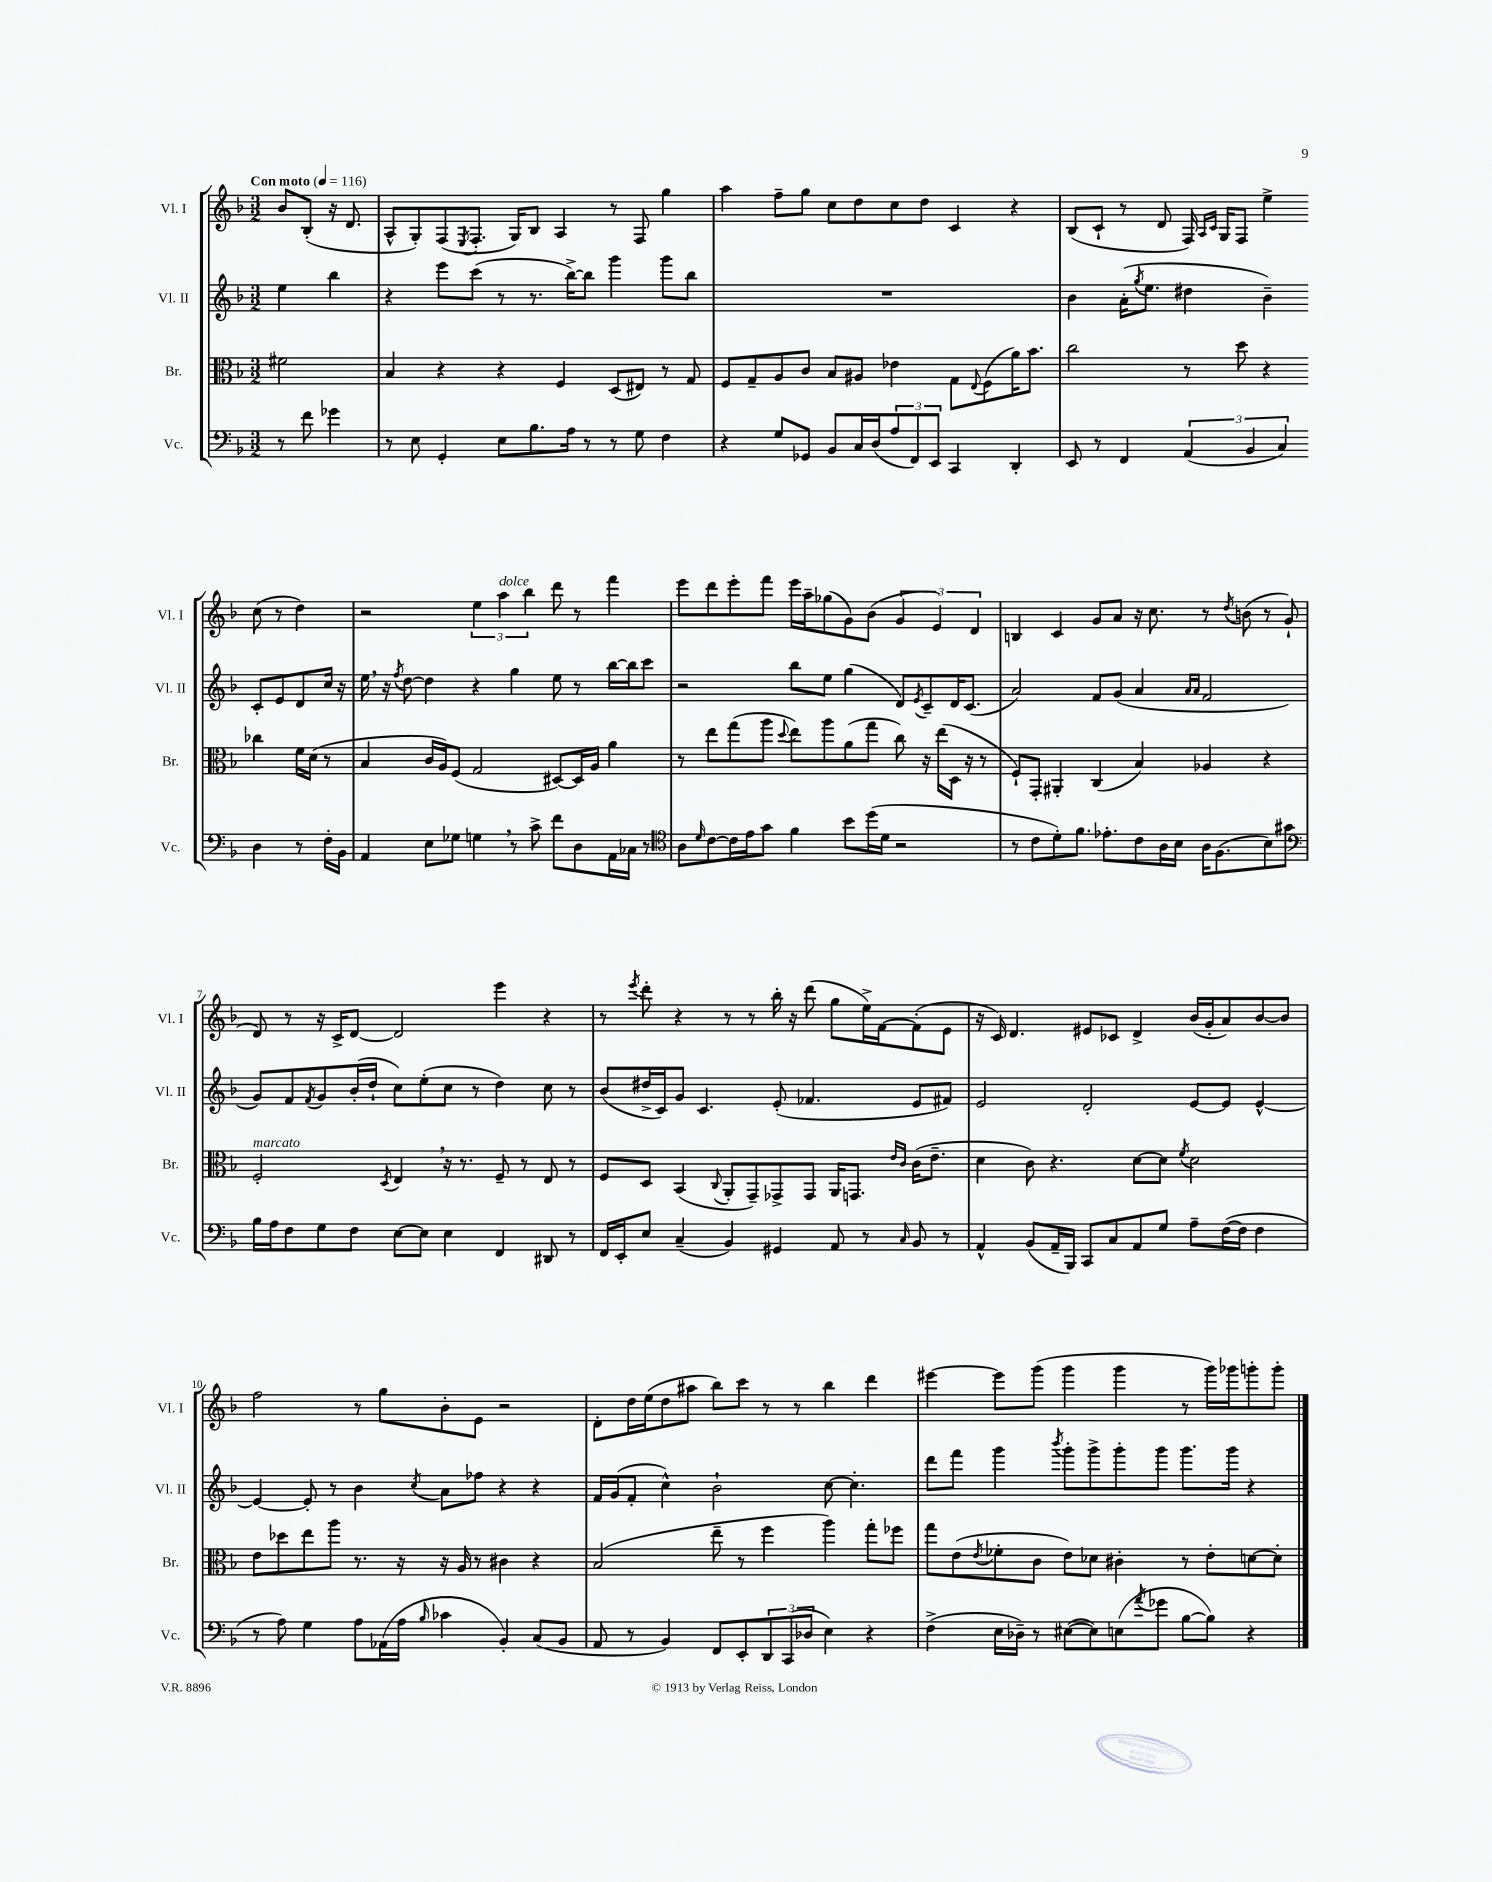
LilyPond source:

<<
\new StaffGroup <<
\new Staff = "s0" \with { instrumentName = "Vl. I" shortInstrumentName = "Vl. I" } {
    \clef treble \key f \major \numericTimeSignature \time 3/2 \partial 2 \tempo "Con moto" 4 = 116
    bes'8 bes8-.( r16 d'8. |
    a8-^ g8-.) f8( \acciaccatura { e8 } f8.-. g16) bes8 a4 r8 f8 g''4 |
    a''4 f''8-- g''8 c''8 d''8 c''8 d''8 c'4 r4 |
    bes8( c'8-! r8 d'8 f16) \grace { a16 c'16 } g16 f8 e''4-> c''8( r8 d''4) |
    r2 \tuplet 3/2 { e''4 a''4^\markup { \italic "dolce" } bes''4 } d'''8 r8 f'''4 |
    e'''8 d'''8 e'''8-. f'''8 e'''16 a''16-- ges''8( g'8) bes'8( \tuplet 3/2 { g'4 e'4) d'4 } |
    b4 c'4 g'8 a'8 r16 c''8. r8 \acciaccatura { d''8 } b'8( r8 g'8-! |
    d'8) r8 r16 c'16-> d'8~ d'2 e'''4 r4 |
    r8 \acciaccatura { e'''8 } d'''8-. r4 r8 r8 bes''16-. r16 d'''8( g''8 e''16->) f'16~ f'8-.( e'8 |
    r16 c'16) d'4. eis'8 ces'8 d'4-> bes'16( g'16-. a'8) bes'8~ bes'8 |
    f''2 r8 g''8 bes'8-. e'8 r2 |
    d'8-. d''16 e''16( d''8 ais''8 bes''8) c'''8 r8 r8 bes''4 d'''4 |
    eis'''4~ eis'''8 g'''8( g'''4 g'''4 r8 g'''16) ges'''16 g'''8-. g'''8-. \bar "|." |
}
\new Staff = "s1" \with { instrumentName = "Vl. II" shortInstrumentName = "Vl. II" } {
    \clef treble \key f \major \numericTimeSignature \time 3/2 \partial 2
    e''4 bes''4 |
    r4 e'''8 c'''8( r8 r8. bes''16~->) bes''8 g'''4 g'''8 bes''8 |
    R1. |
    bes'4 a'16-.( \acciaccatura { g''8 } e''8. dis''4 bes'4--) c'8-. e'8 d'8 c''16 r16 |
    e''16 \breathe r16 \acciaccatura { f''8 } d''8~ d''4 r4 g''4 e''8 r8 bes''16~ bes''16 c'''8 |
    r2 bes''8 e''8 g''4( d'8) \acciaccatura { e'8 } c'8-- d'16 c'8.( |
    a'2) f'8 g'8( a'4 \grace { a'16 a'16 } f'2 |
    g'8) f'8 \acciaccatura { f'8 } g'8 bes'16-.( d''16-! c''8) e''8-.( c''8 r8 d''4) c''8 r8 |
    bes'8( dis''16-> c'16) g'8 c'4. e'8-.( fes'4. e'8 fis'8) |
    e'2 d'2-. e'8~ e'8 e'4~-^ |
    e'4~ e'8-. r8 bes'4 \acciaccatura { c''8 } a'8 fes''8 r4 r4 |
    f'16 g'16( f'8-. c''4-^) bes'2-! c''8~ c''4.-. |
    d'''8 f'''8 g'''4 \acciaccatura { bes'''8 } g'''8-. g'''8-> g'''8-. g'''8 g'''8. g'''16 r4 \bar "|." |
}
\new Staff = "s2" \with { instrumentName = "Br." shortInstrumentName = "Br." } {
    \clef alto \key f \major \numericTimeSignature \time 3/2 \partial 2
    fis'2 |
    bes4 r4 r4 f4 d8( eis8) r8 g8 |
    f8 g8-- a8 c'8 bes8 ais8 ees'4 g8 \appoggiatura { e8 } f8( a'16) bes'8. |
    c''2 r8 d''8 r4 ces''4 f'16 d'16( r8 |
    bes4 c'16 a16) f8( g2 dis8~) dis16 a16 a'4 |
    r8 e''8 g''8( a''8 \appoggiatura { d''8 } e''8) a''8 a'8( g''8 c''8) r16 e''16( d16 r16 r8 |
    f8-!) g,8-. ais,4-. c4( bes4) aes4 r4 |
    f2-.^\markup { \italic "marcato" } \acciaccatura { d8 } e4 \breathe r16 r8. f8-- r8 e8 r8 |
    f8 d8 bes,4( \appoggiatura { c8 } a,8-. g,8--) ges,8-> ges,8 a,16 g,8. \grace { e'16 c'16 } c'16( e'8.-- |
    d'4 c'8) r4. d'8~ d'8 \acciaccatura { f'8 } d'2 |
    e'8 des''8 e''8 a''8 r8. r16 r16 a16 r8 cis'4 r4 |
    bes2( e''8-- r8 f''4 a''4) g''8-. fes''8 |
    g''8 e'8( \acciaccatura { e'8 } fes'8-. c'8 e'8) des'8 cis'4-. r8 e'8-. d'8~ d'8-. \bar "|." |
}
\new Staff = "s3" \with { instrumentName = "Vc." shortInstrumentName = "Vc." } {
    \clef bass \key f \major \numericTimeSignature \time 3/2 \partial 2
    r8 f'8 ges'4 |
    r8 e8 g,4-. e8 bes8. a16 r8 r8 g8 f4 |
    r4 g8 ges,8 bes,8 c16 d16( \tuplet 3/2 { a8 f,8) e,8 } c,4 d,4-. |
    e,8 r8 f,4 \tuplet 3/2 { a,4( bes,4 c4) } d4 r8 f16-. bes,16 |
    a,4 e8 ges8 g4 \breathe r8 c'8-> f'8 d8 a,16 ces16 r8 |
    \clef tenor a8 \grace { d'16 } c'8~ c'16 e'16 g'8 f'4 bes'8 d''16( d'16 r2 |
    r8 c'8 d'8-.) f'8. ees'8.-. c'8 a16 bes16 a16 f8.( bes8) gis'8 |
    \clef bass bes16 a16 f8 g8 f8 e8~ e8 e4 f,4 dis,8 r8 |
    f,16 e,16-. e8 c4--( bes,4) gis,4 a,8 r8 \grace { c16 } bes,8 r8 |
    a,4-^ bes,8( a,16-- bes,,16) c,8 c8 a,8 g8 a8-- f16~( f16 f4 |
    r8 a8) g4 a8 aes,16( a16 \grace { bes16 } ces'4 bes,4-.) c8( bes,8 |
    a,8 r8 bes,4) f,8 e,8-. \tuplet 3/2 { d,8 c,8( des8 } e4) r4 |
    f4->( e16 des16--) r8 eis8~( eis8) e8( \acciaccatura { a'8 } ges'8 bes8~ bes8) r4 \bar "|." |
}
>>
>>
